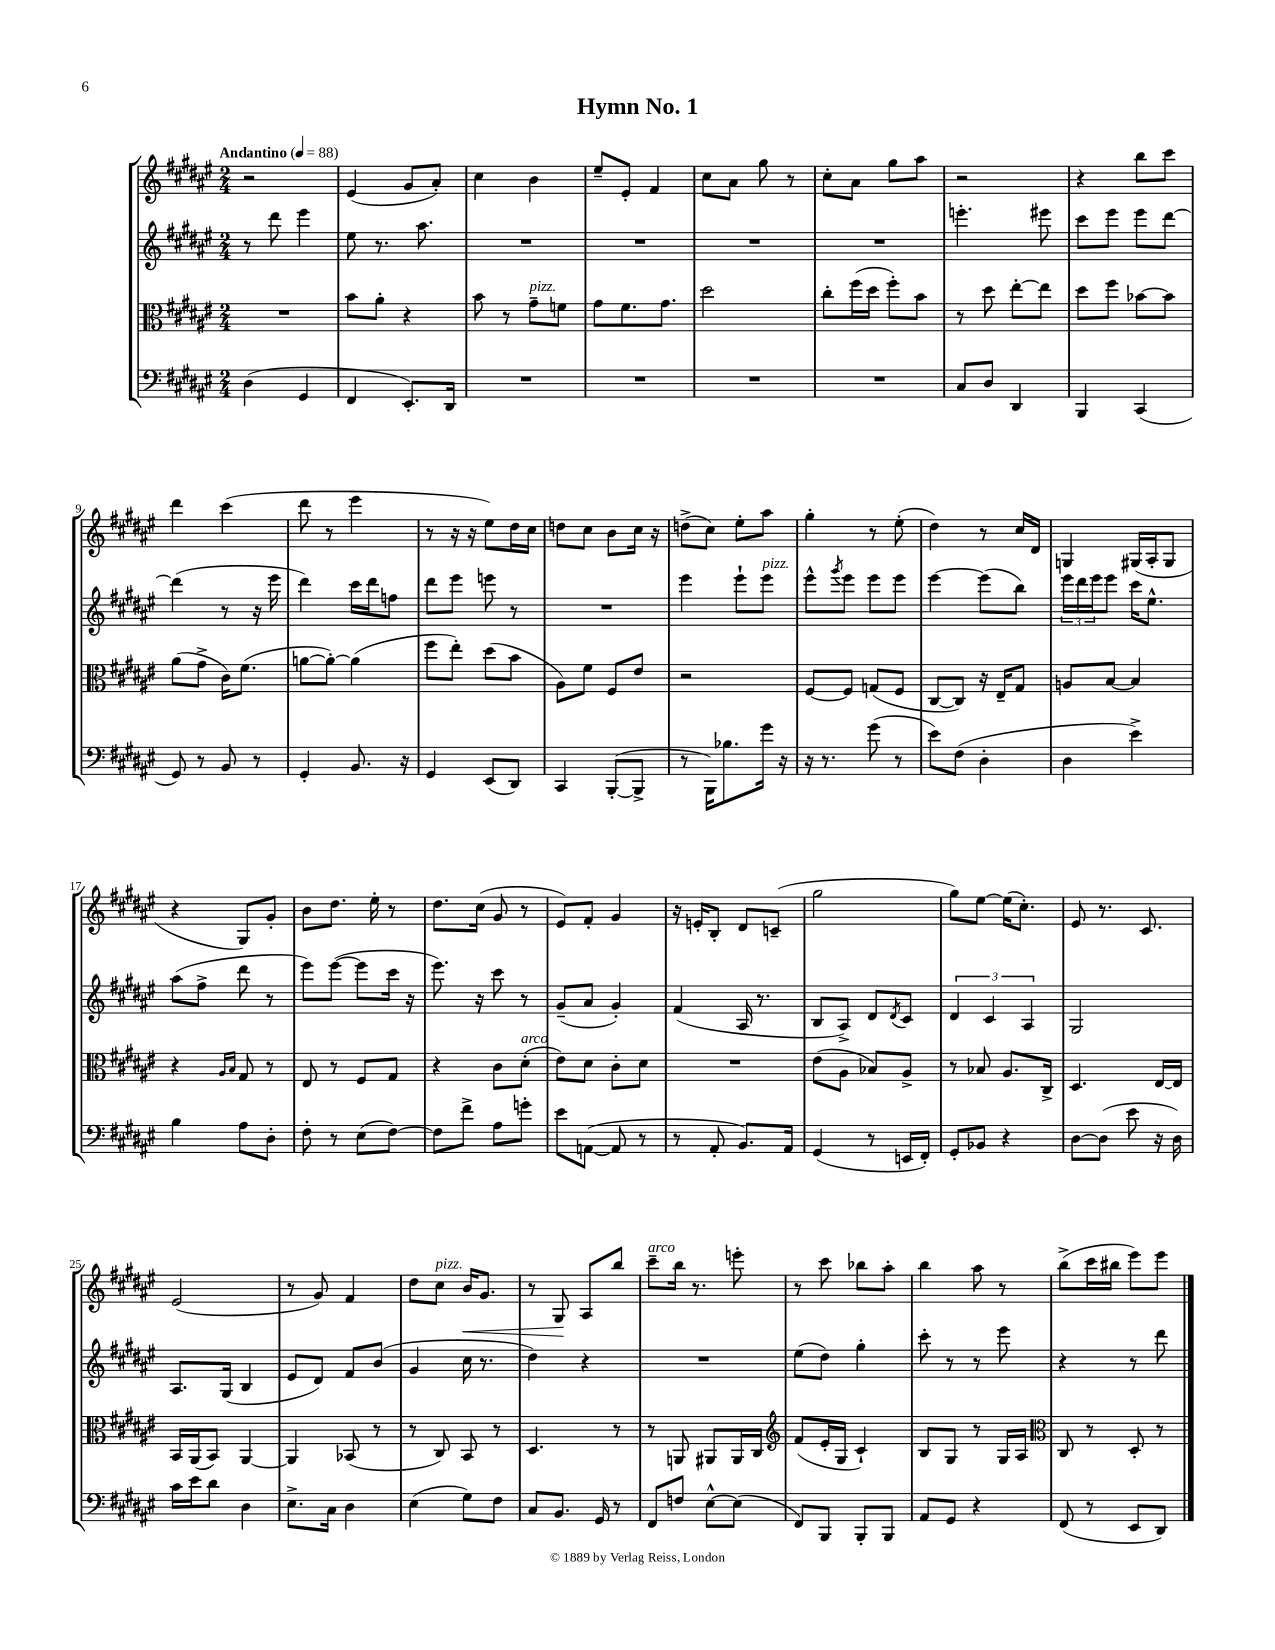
\header { title = "Hymn No. 1" }
<<
\new StaffGroup <<
\new Staff = "s0" {
    \clef treble \key fis \major \numericTimeSignature \time 2/4 \tempo "Andantino" 4 = 88
    r2 |
    eis'4( gis'8 ais'8-.) |
    cis''4 b'4 |
    eis''8-- eis'8-. fis'4 |
    cis''8 ais'8 gis''8 r8 |
    cis''8-. ais'8 gis''8 ais''8 |
    r2 |
    r4 b''8 cis'''8 |
    dis'''4 cis'''4( |
    dis'''8 r8 eis'''4 |
    r8 r16 r16 eis''8) dis''16 cis''16 |
    d''8 cis''8 b'8 cis''16 r16 |
    d''8->( cis''8) eis''8-. ais''8 |
    gis''4-. r8 eis''8-.( |
    dis''4) r8 cis''16 dis'16 |
    g4 gis16( ais16-. gis8 |
    r4 gis8) gis'8-. |
    b'8 dis''8. eis''16-. r8 |
    dis''8. cis''16( gis'8 r8 |
    eis'8) fis'8-. gis'4 |
    r16 e'16-. b8-. dis'8 c'8--( |
    gis''2 |
    gis''8) eis''8~ eis''16( cis''8.-.) |
    eis'8 r8. cis'8. |
    eis'2( |
    r8 gis'8) fis'4 |
    dis''8 cis''8^\markup { \italic "pizz." } b'16\< gis'8. |
    r8 gis8\! ais8 b''8 |
    cis'''8--^\markup { \italic "arco" } b''16 r8. e'''8-. |
    r8 cis'''8 bes''8 ais''8-. |
    b''4 ais''8 r8 |
    b''8->( cis'''16 bis''16 eis'''8) eis'''8 \bar "|." |
}
\new Staff = "s1" {
    \clef treble \key fis \major \numericTimeSignature \time 2/4
    r8 dis'''8 eis'''4 |
    eis''8 r8. ais''8. |
    R2 |
    R2 |
    R2 |
    R2 |
    e'''4.-. eis'''8 |
    cis'''8 eis'''8 eis'''8 dis'''8~ |
    dis'''4( r8 r16 eis'''16 |
    dis'''4) cis'''16 dis'''16 f''8 |
    dis'''8 eis'''8 e'''8 r8 |
    R2 |
    eis'''4 eis'''8-! eis'''8^\markup { \italic "pizz." } |
    eis'''8-^ \acciaccatura { gis'''8 } eis'''8 eis'''8 eis'''8 |
    eis'''4~ eis'''8( b''8) |
    \tuplet 3/2 { eis'''16 dis'''16 eis'''16 } eis'''8 cis'''16 eis''8.-^ |
    ais''8( fis''8-> dis'''8 r8 |
    eis'''8) eis'''8~( eis'''8 cis'''16 r16 |
    eis'''8.) r16 cis'''8 r8 |
    gis'8--( ais'8 gis'4-.) |
    fis'4( ais16 r8. |
    b8 ais8->) dis'8 \acciaccatura { dis'8 } cis'8 |
    \tuplet 3/2 { dis'4 cis'4 ais4 } |
    gis2 |
    ais8. gis16( b4 |
    eis'8 dis'8) fis'8 b'8( |
    gis'4 cis''16 r8. |
    dis''4) r4 |
    R2 |
    eis''8( dis''8) gis''4-. |
    cis'''8-. r8 r8 eis'''8 |
    r4 r8 dis'''8 \bar "|." |
}
\new Staff = "s2" {
    \clef alto \key fis \major \numericTimeSignature \time 2/4
    R2 |
    b'8 ais'8-. r4 |
    b'8 r8 gis'8--^\markup { \italic "pizz." } f'8 |
    gis'8 fis'8. gis'8. |
    dis''2 |
    cis''8-. fis''16( dis''16 fis''8-.) b'8 |
    r8 dis''8 eis''8~-. eis''8 |
    dis''8 fis''8 bes'8~ bes'8 |
    ais'8( gis'8-> cis'16) fis'8.( |
    a'8~ a'8~-.) a'4( |
    fis''8 eis''8-.) dis''8( b'8 |
    ais8) fis'8 fis8 eis'8 |
    r2 |
    fis8~ fis8 g8( fis8 |
    cis8~ cis8) r16 eis16-- gis8 |
    a8 b8~ b4 |
    r4 \grace { ais16 b16 } gis8 r8 |
    eis8 r8 fis8 gis8 |
    r4 cis'8 dis'8-.^\markup { \italic "arco" }( |
    eis'8) dis'8 cis'8-. dis'8 |
    R2 |
    eis'8( ais8 bes8) ais8-> |
    r8 bes8 ais8. cis16-> |
    dis4. eis16~ eis16 |
    b,16 ais,16( b,8) ais,4~ |
    ais,4 bes,8( r8 |
    r8 cis8) b,8 r8 |
    dis4. r8 |
    r8 a,8 ais,8 ais,16 cis16 |
    \clef treble fis'8( eis'16-. gis16 cis'4-!) |
    b8 gis8 r8 gis16 ais16 |
    \clef alto cis8 r8 dis8-. r8 \bar "|." |
}
\new Staff = "s3" {
    \clef bass \key fis \major \numericTimeSignature \time 2/4
    dis4( gis,4 |
    fis,4 eis,8.-.) dis,16 |
    R2 |
    R2 |
    R2 |
    R2 |
    cis8 dis8 dis,4 |
    b,,4 cis,4( |
    gis,8) r8 b,8 r8 |
    gis,4-. b,8. r16 |
    gis,4 eis,8( dis,8) |
    cis,4 b,,8~-.( b,,8-> |
    r8 b,,16) bes8. gis'16 r16 |
    r16 r8. gis'8( r8 |
    eis'8) fis8( dis4-. |
    dis4 eis'4->) |
    b4 ais8 dis8-. |
    fis8-. r8 eis8( fis8~) |
    fis8 fis'8-> ais8 g'8-. |
    eis'8 a,8~( a,8 r8 |
    r8 ais,8-. b,8.) ais,16 |
    gis,4( r8 e,16 fis,16-.) |
    gis,8-. bes,8 r4 |
    dis8~ dis8( eis'8 r16 dis16) |
    cis'16 eis'16 dis'8 dis4 |
    eis8.-> cis16 dis4 |
    eis4( gis8) fis8 |
    cis8 b,8. gis,16 r8 |
    fis,8 f8 eis8~-^ eis8( |
    fis,8) b,,8 b,,8-. b,,8 |
    ais,8 gis,8 r4 |
    fis,8( r8 eis,8 dis,8) \bar "|." |
}
>>
>>
